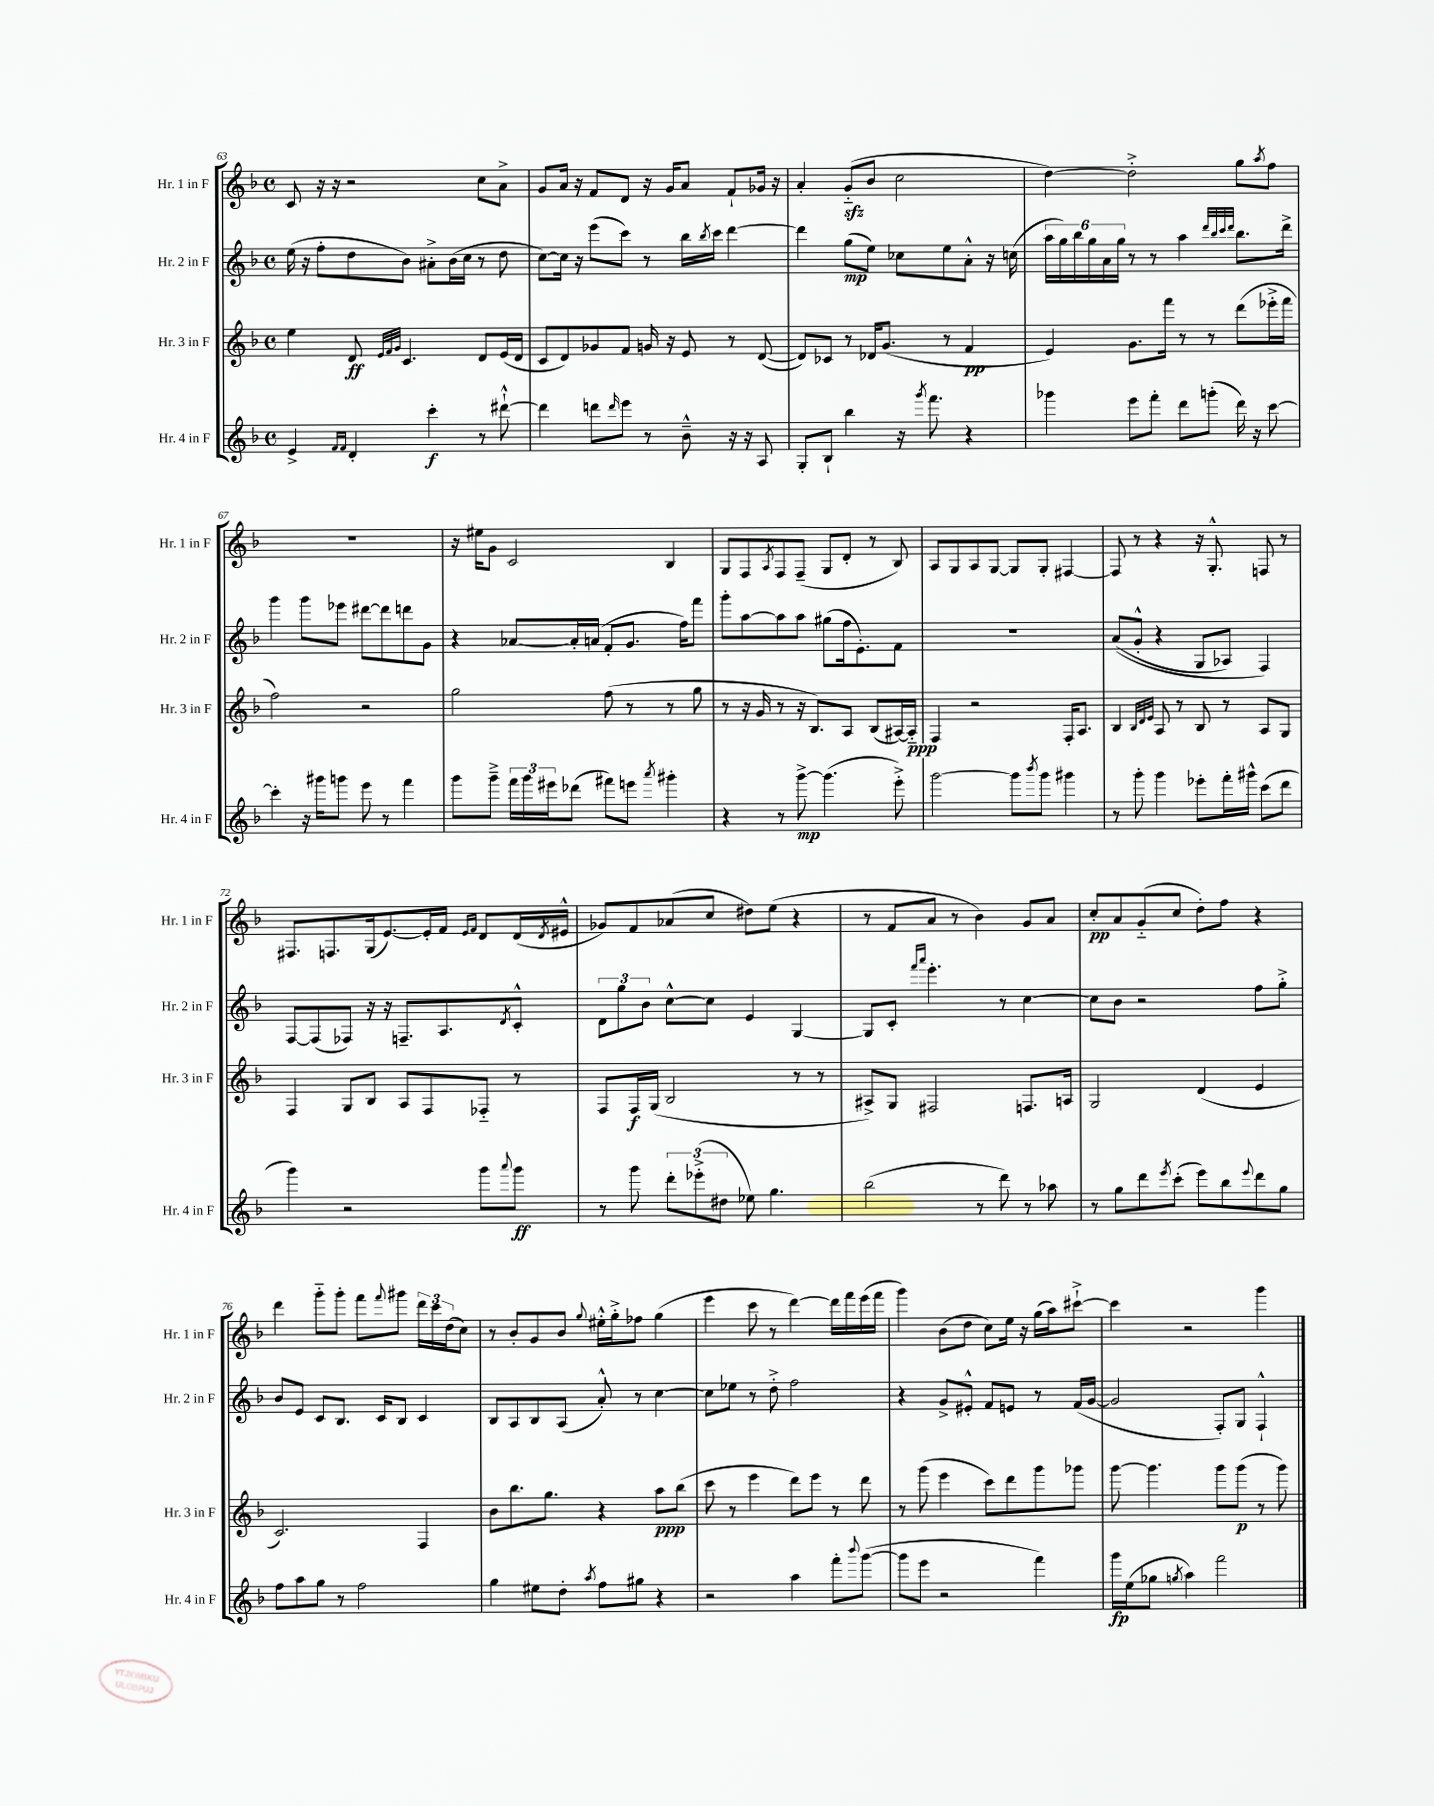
<<
\new StaffGroup <<
\new Staff = "s0" \with { instrumentName = "Hr. 1 in F" shortInstrumentName = "Hr. 1 in F" } {
    \clef treble \key f \major \defaultTimeSignature \time 4/4
    c'8 r16 r16 r2 c''8 a'8-> |
    g'8 a'16 r16 f'8 d'8 r16 g'16 a'8 f'8-! ges'16 r16 |
    a'4-. g'8-_\sfz( bes'8 c''2 |
    d''4~) d''2-.-> g''8 \acciaccatura { a''8 } f''8 |
    R1 |
    r16 eis''16 g'8 c'2 bes4 |
    g8 f8 \acciaccatura { a8 } f8 f8--( g8 d'8-. r8 bes8) |
    a8 g8 a8 g8~ g8 g8-. fis4~ |
    fis8 r8 r4 r16 g8.-.-^ f8 r8 |
    fis8. f8. g16( e'8.~) e'16-. f'16 \grace { e'16 f'16 } d'8 d'16( \acciaccatura { d'8 } eis'16-^ |
    ges'8) f'8 aes'8( c''8 dis''8) e''8( r4 |
    r8 f'8 a'8 r8 bes'4) g'8 a'8 |
    c''8-.\pp a'8 g'8-_( c''8 d''8-.) f''8 r4 |
    d'''4 g'''8-_ g'''8-. f'''8 \appoggiatura { f'''8 } gis'''8 \tuplet 3/2 { d'''16 c'''16 d''16( } c''8) |
    r8 bes'8-. g'8 bes'8 \appoggiatura { g''8 } eis''16-.-^ g''16-.-> fes''8 g''4( |
    e'''4 c'''8 r8 d'''4~) d'''16 f'''16 e'''16( f'''16 |
    g'''4) bes'8( d''8 c''8) e''16 r16 g''16( a''16) cis'''8~-!-> |
    cis'''4 r2 g'''4 \bar "|." |
}
\new Staff = "s1" \with { instrumentName = "Hr. 2 in F" shortInstrumentName = "Hr. 2 in F" } {
    \clef treble \key f \major \defaultTimeSignature \time 4/4
    e''16( r16 f''8-. d''8 bes'8) ais'8-.-> bes'16( c''16 r8 d''8 |
    c''8~) c''16 r16 e'''8( c'''8) r8 bes''16 \acciaccatura { bes''8 } c'''16 d'''4~ |
    d'''4 g''8\mp( e''8) ces''8 e''8 a'8-.-^ r16 c''16( |
    \tuplet 6/4 { a''16 g''16) bes''16 g''16 a'16 g''16 } r8 r8 a''4 \grace { d'''32 bes''32 c'''32 d'''32 } bes''8. d'''16-> |
    g'''4 g'''8 ees'''8 dis'''8~ dis'''8 d'''8 g'8 |
    r4 aes'8~ aes'16-. a'16( f'8-. g'8. f''16) f'''8 |
    g'''8-. a''8~ a''8 a''8 gis''8( f''16 e'8.-.) f'8 |
    R1 |
    a'8(\( g'8-.-^ r4 g8 aes8) f4\) |
    f8~ f8( fes8) r16 r16 f8.-- a8. \acciaccatura { d'8 } c'8-.-^ |
    \tuplet 3/2 { d'8 g''8 bes'8 } c''8~-^ c''8 e'4 g4~ |
    g8 c'8-. \grace { f'''16 a'''16 } e'''4.-. r8 c''4~ |
    c''8 bes'8 r2 f''8 g''8-.-> |
    bes'8 e'8 c'8 bes8. c'16 bes8 c'4 |
    bes8 a8 bes8 a8( a'8-.-^) r8 c''4~ |
    c''8 ees''8 r8 d''8-.-> f''2 |
    r4 g'8-> eis'8-.-^ f'8 e'8 r8 f'16( g'16~ |
    g'2 f8-.) g8 f4-!-^ \bar "|." |
}
\new Staff = "s2" \with { instrumentName = "Hr. 3 in F" shortInstrumentName = "Hr. 3 in F" } {
    \clef treble \key f \major \defaultTimeSignature \time 4/4
    e''4 d'8\ff \grace { e'32 f'32 g'32 } c'4. d'8 e'16( d'16 |
    c'8 d'8) ges'8 f'8 g'16 r16 e'8 r8 d'8~( |
    d'8) ces'8 r8 des'16 g'8.( r8 f'4\pp |
    e'4) g'8. f'''16 r8 r8 d'''8( ees'''16-.-> f'''16 |
    f''2) r2 |
    g''2 f''8( r8 r8 g''8 |
    r8 r16 g'16 r8 r16 bes8.) a8 bes8( ais16~) ais16-_\ppp |
    f4 r2 f16-. a8. |
    bes4 \grace { bes32 d'32 e'32 } a8 r8 bes8 r8 a8 g8 |
    f4 g8 bes8 a8 f8 fes8-_ r8 |
    f8 f16\f g16( bes2 r8 r8 |
    ais8->) g8 fis2 f8. a16 |
    g2 d'4( e'4 |
    c'2.) f4 |
    bes'8 bes''8. g''8. r4 a''8\ppp bes''8( |
    c'''8 r8 e'''4 d'''8) e'''8 r8 d'''8 |
    r8 g'''8( e'''4 c'''8) d'''8 g'''8 ges'''8 |
    g'''8~ g'''4. g'''8 g'''8\p( r8 g'''8) \bar "|." |
}
\new Staff = "s3" \with { instrumentName = "Hr. 4 in F" shortInstrumentName = "Hr. 4 in F" } {
    \clef treble \key f \major \defaultTimeSignature \time 4/4
    e'4-> \grace { f'16 f'16 } d'4-. c'''4-.\f r8 dis'''8~-!-^ |
    dis'''4 d'''8 \grace { d'''16 } e'''8 r8 bes'8---^ r16 r16 a8 |
    g8-. bes8-! bes''4 r16 \acciaccatura { g'''8 } f'''8. r4 |
    ges'''4 e'''8 f'''8-. d'''8 g'''8-.( d'''16) r16 c'''8~ |
    c'''4-. r16 gis'''16 g'''8 e'''8 r8 f'''4 |
    g'''8 g'''8---> \tuplet 3/2 { f'''16 g'''16 eis'''16 } des'''8( fis'''8) e'''8 \acciaccatura { a'''8 } gis'''4-. |
    r4 r8 g'''8~->\mp g'''4.( e'''8-.->) |
    g'''2~ g'''8 \acciaccatura { bes'''8 } g'''8 gis'''4 |
    r8 g'''8-. g'''4 ees'''8-. f'''16-. gis'''16-^ c'''8( d'''8 |
    g'''4) r2 g'''8 \appoggiatura { a'''8 } g'''8\ff |
    r8 g'''8 \tuplet 3/2 { d'''8-. ees'''8-.->( dis''8 } ees''8) g''4. |
    bes''2( r8 d'''8) r8 aes''8 |
    r8 g''8 d'''8 \acciaccatura { e'''8 } c'''8-.( e'''8) bes''8 \appoggiatura { e'''8 } d'''8 g''8 |
    f''8 a''8 g''8 r8 f''2 |
    g''4 eis''8 d''8-. \acciaccatura { a''8 } f''8 gis''8 r4 |
    r2 a''4 f'''8-. \appoggiatura { bes'''8 } g'''8~( |
    g'''8 e'''8 r2 f'''4) |
    g'''16\fp e''16( ges''8 \acciaccatura { g''8 } a''4) f'''2 \bar "|." |
}
>>
>>
\layout { \context { \Score currentBarNumber = #63 } }
